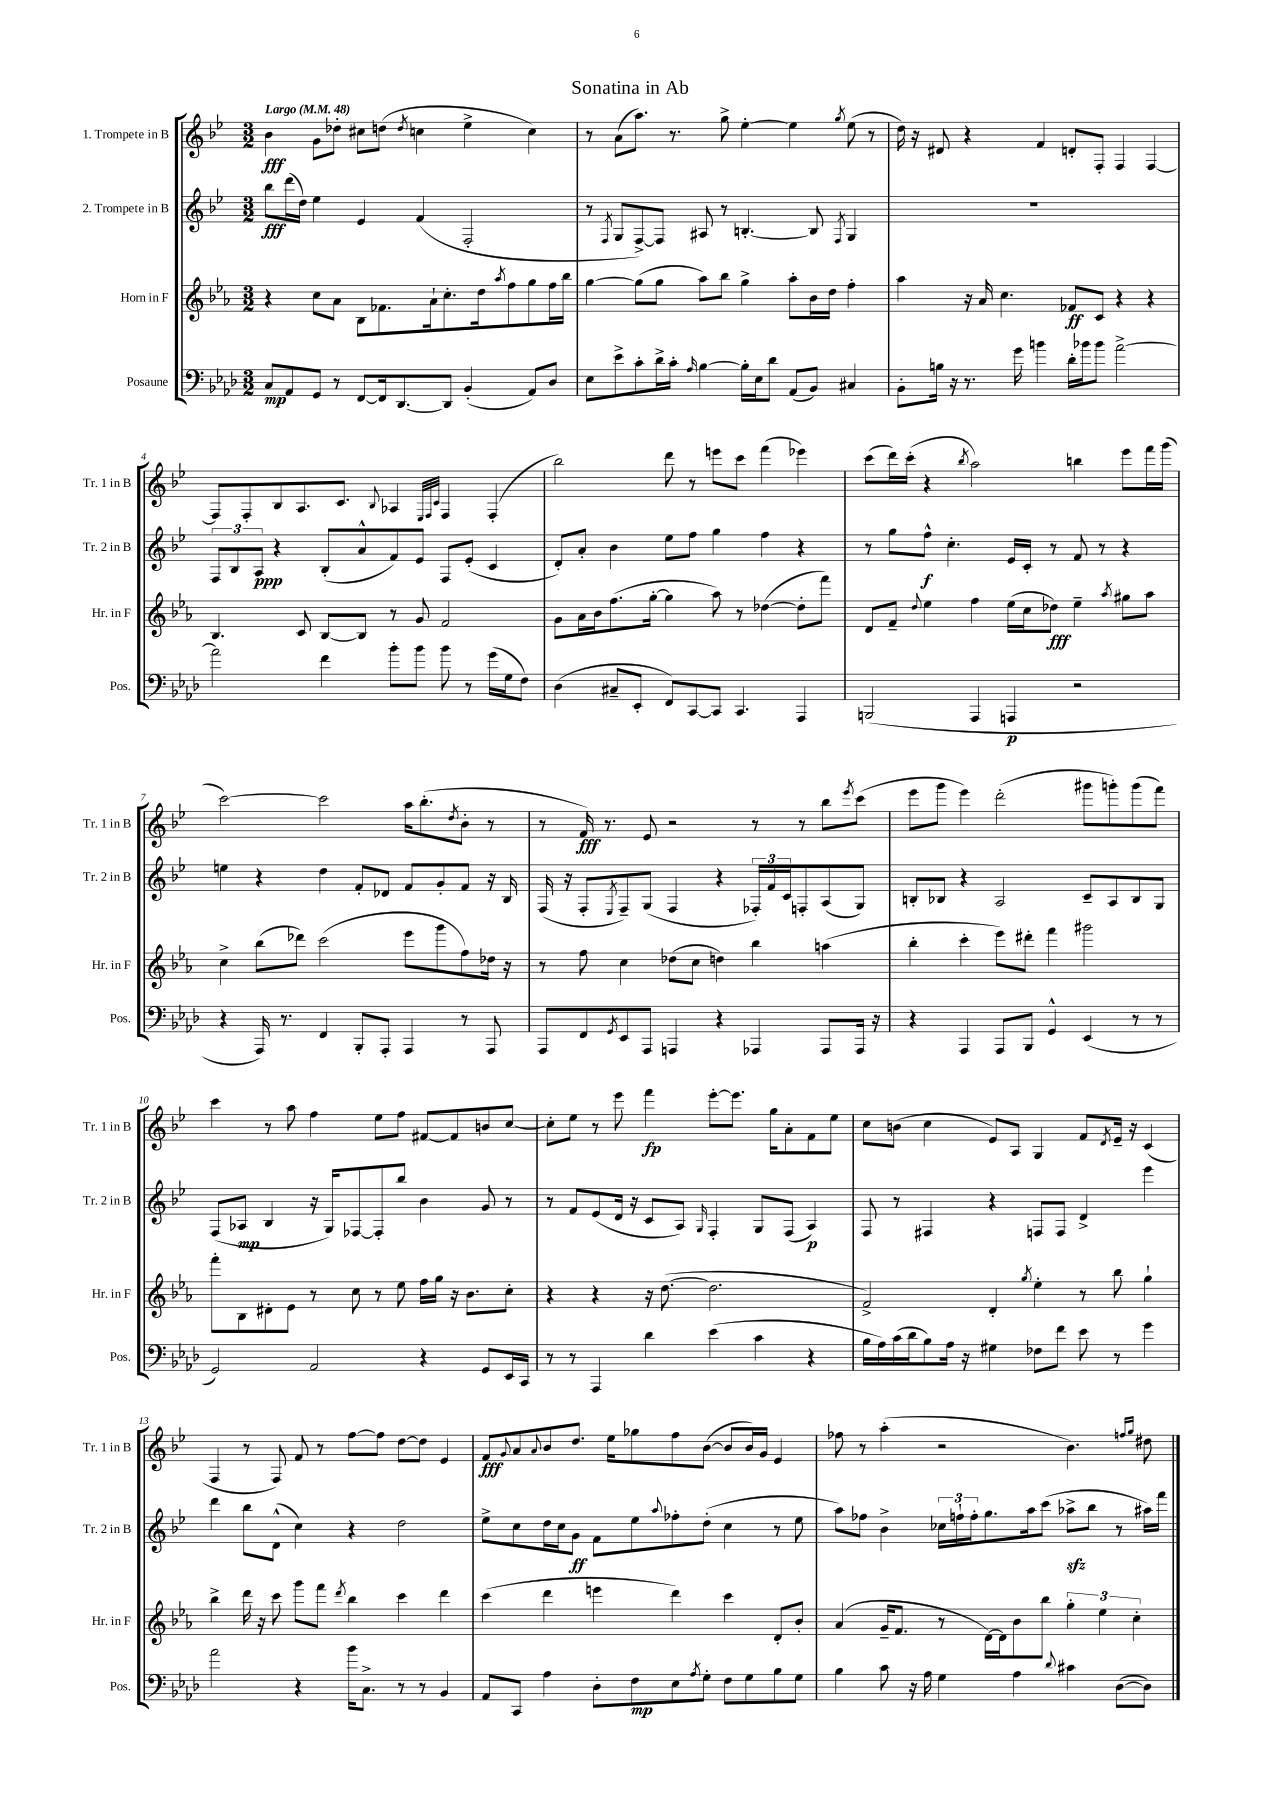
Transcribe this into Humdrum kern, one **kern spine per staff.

**kern	**kern	**kern	**kern
*staff4	*staff3	*staff2	*staff1
*clefF4	*clefG2	*clefG2	*clefG2
*k[b-e-a-d-]	*k[b-e-a-]	*k[b-e-]	*k[b-e-]
*M3/2	*M3/2	*M3/2	*M3/2
*MM48	*MM48	*MM48	*MM48
8C	4r	8bb-	4b-
8AA-	.	(16ddd	.
.	.	16dd)	.
8GG	8cc	4ee-	8g
8r	8a-	.	8dd-'
[8FF	8B-	4e-	8cc#
16FF]	8.f-	.	(8dd
[8.DD-	.	.	.
.	.	.	8qdd
.	.	(4f	4cc
.	16a-`	.	.
8DD-]	8.cc'	.	.
(4BB-'	.	2F'	4ee-^
.	16dd	.	.
.	8qaa-	.	.
.	8ff	.	.
8AA-)	8gg	.	4cc)
8D-	16ff	.	.
.	16bb-	.	.
=	=	=	=
8E-	[4gg	8r	8r
.	.	8qF	.
8e-^	.	8G	(8a
8c'	(8gg]	[8F^)	8.aa)
16d-^	8gg	8F]	.
16c'	.	.	8.r
16qqA-	.	.	.
[4B-	8aa-)	8A#	.
.	8bb-	8r	8gg^
16B-']	4gg^	[4.B'	[4ee-'
16E-	.	.	.
8d-	.	.	.
(8AA-	8aa-'	.	4ee-]
8BB-)	16b-	8B]	.
.	16dd	.	.
.	.	8qF	8qgg
4C#	4ff'	4G	(8ee-
.	.	.	8r
=	=	=	=
8BB-'	4aa-	1.r	16dd)
.	.	.	16r
16B	.	.	8d#
16r	.	.	.
8.r	16r	.	4r
.	16a-	.	.
.	4.cc	.	.
16g	.	.	.
4b	.	.	4f
16d-'	8f-	.	8d'
16b-	.	.	.
8b-	8c	.	8F'
[2a-^	4r	.	4F
.	4r	.	[4F
=	=	=	=
2a-]	4.B-	12F	8F]
.	.	12B-	.
.	.	.	8F'
.	.	12A	.
.	.	4r	8B-
.	8c	.	8.A
4f	[8B-	(8B-'	.
.	.	.	8.c
.	8B-]	8a^^	.
.	.	.	8qqB-
8b-'	8r	8f)	4A-
8b-	8g	8e-	.
.	.	.	32qqE-
.	.	.	32qqF
.	.	.	32qqc
8b-	2f	8F	4F
8r	.	(8e-'	.
(16g	.	4c	(4F'
16G	.	.	.
8F)	.	.	.
=	=	=	=
(4D-	8g	8d')	2bb-)
.	16a-	8a'	.
.	16b-	.	.
8C#~	(8.ff	4b-	.
8EE-'	.	.	.
.	[16gg'	.	.
8FF)	4gg]	8ee-	8ddd
[8CC	.	8ff	8r
8CC]	8aa-)	4gg	8eee
4.CC	8r	.	8ccc
.	([4dd-	4ff	(4fff
4AAA-	8dd-']	4r	4eee-)
.	8fff)	.	.
=	=	=	=
(2BBB	8d	8r	(8ccc
.	8f~	8gg	16ddd)
.	.	.	(16ccc'
.	8qqdd	.	.
.	4ee-	8ff^^	4r
.	.	4.cc'	.
.	.	.	8qbb-
4AAA-	4ff	.	2aa)
4AAA	(16ee-	16e-	.
.	16cc	16c'	.
.	8dd-)	8r	.
2r	4ee-~	8f	4bb
.	.	8r	.
.	8qaa-	.	.
.	8gg#	4r	8eee-
.	8aa-	.	16fff
.	.	.	(16ggg
=	=	=	=
4r	4cc^	4ee	[2ccc)
16AAA-)	(8bb-	4r	.
8.r	.	.	.
.	8ddd-)	.	.
4FF	(2ccc	4dd	2ccc]
8BBB-'	.	8f'	.
8AAA-'	.	8d-	.
4AAA-	8eee-	8f	16aa
.	.	.	(8.bb-'
.	8ggg	8g'	.
.	.	.	8qdd
8r	8ff)	8f	8b-'
8AAA-	16dd-	16r	8r
.	16r	16B-	.
=	=	=	=
8AAA-	8r	(16F	8r
.	.	16r	.
8FF	8ff	8F'	16f)
.	.	.	8.r
8qGG	.	8qE-	.
8EE-	4cc	8F~)	.
8AAA-	.	(8G	8e-
4AAA	(8dd-	4F	2r
.	8cc	.	.
4r	4dd)	4r	.
4AAA-	4bb-	24F-')	8r
.	.	24f	.
.	.	24c	.
.	.	8F'	8r
8AAA-	(4aa	(8A	8bb-
.	.	.	8qeee-
16AAA-	.	8G)	(8ccc
16r	.	.	.
=	=	=	=
4r	4bb-'	8B'	8eee-
.	.	8B-	8ggg
4AAA-	4ccc'	4r	4eee-)
8AAA-	8eee-)	2A	(2ddd'
8BBB-	8ddd#'	.	.
4GG^^	4fff	.	.
(4EE-	2ggg#	8c~	8ggg#
.	.	8A	8ggg')
8r	.	8B-	(8ggg
8r	.	8G	8fff)
=	=	=	=
2GG)	8fff'	(8F	4ccc
.	8B-	8A-	.
.	8d#'	4B-	8r
.	8e-	.	8aa
2AA-	8r	16r	4ff
.	.	16G)	.
.	8cc	[8F-	.
.	8r	8F-']	8ee-
.	8ee-	8bb-	8ff
4r	16ff	4b-	[8f#
.	16gg	.	.
.	16r	.	8f#]
.	8.b-	.	.
8GG	.	8g	8b
16EE-	8cc'	8r	[8cc
16CC	.	.	.
=	=	=	=
8r	4r	8r	8cc']
8r	.	8f	8ee-
4AAA-	4r	(8e-	8r
.	.	16d	8eee-
.	.	16r	.
4d-	16r	8c	4fff
.	([8.dd	.	.
.	.	8A)	.
.	.	16qqG	.
(4e-	2.dd]	4F'	[8eee-'
.	.	.	8.eee-]
4c	.	8G	.
.	.	.	16gg
.	.	(8F	8a'
4r	.	4A)	8f
.	.	.	8ee-
=	=	=	=
16B-	2f^)	8F	8cc
16A-)	.	.	.
(16c	.	8r	(8b
16d-	.	.	.
8B-)	.	4F#	4cc
16A-	.	.	.
16r	.	.	.
4G#	4d'	4r	8e-)
.	.	.	8A
.	8qgg	.	.
8F-	4ee-'	8F	4G
8f	.	8F	.
8e-	8r	4d^	8f
.	.	.	8qd
8r	8bb-	.	16e-~
.	.	.	16r
4g	4gg`	4eee-	(4c
=	=	=	=
2a-	4bb-^	4ddd	4F
.	16ddd	8bb-	8r
.	16r	.	.
.	8ccc	(8d^^	8F)
4r	8ggg	4cc)	8f
.	8fff	.	8r
.	8qddd	.	.
16b-	4bb-	4r	[8ff
8.C^	.	.	.
.	.	.	8ff]
8r	4ccc	2dd	[8dd
8r	.	.	8dd]
4BB-	4ddd	.	4e-
=	=	=	=
8AA-	(4ccc	8ee-^	8f
.	.	.	8qqg
8CC	.	8cc	8a
.	.	.	8qqa
4A-	4ddd	16dd	8b-
.	.	16cc	.
.	.	8g	8.dd
8D-'	4eee	8f	.
.	.	.	16ee-
8F	.	8ee-	8gg-
.	.	8qqaa	.
8E-	4ddd)	8ff-'	8ff
8qA-	.	.	.
8G'	.	(8dd'	([8b-
8F	4ccc	4cc	8b-]
8G	.	.	16b-)
.	.	.	16g
8B-	8d'	8r	4e-
8G	8b-'	8ee-	.
=	=	=	=
4B-	(4a-	8aa)	8ff-
.	.	8ff-	8r
8c	16g~	4b-^	(4aa'
.	8.f	.	.
16r	.	.	.
16A-	.	.	.
4G	8r	24cc-	2r
.	.	24ff`	.
.	.	24ff'	.
.	[16d)	8.gg	.
.	16d]	.	.
4A-	8b-	.	.
.	.	16aa	.
.	8bb-	(8ccc	.
8qqd-	.	.	.
4c#	6gg'	8aa-^	4.b-)
.	.	8bb-	.
.	6ee-	.	.
([8D-	.	8r	.
.	6cc'	.	.
.	.	.	16qqff
.	.	.	16qqgg
8D-])	.	16aa#)	8dd#
.	.	16fff	.
==	==	==	==
*-	*-	*-	*-
